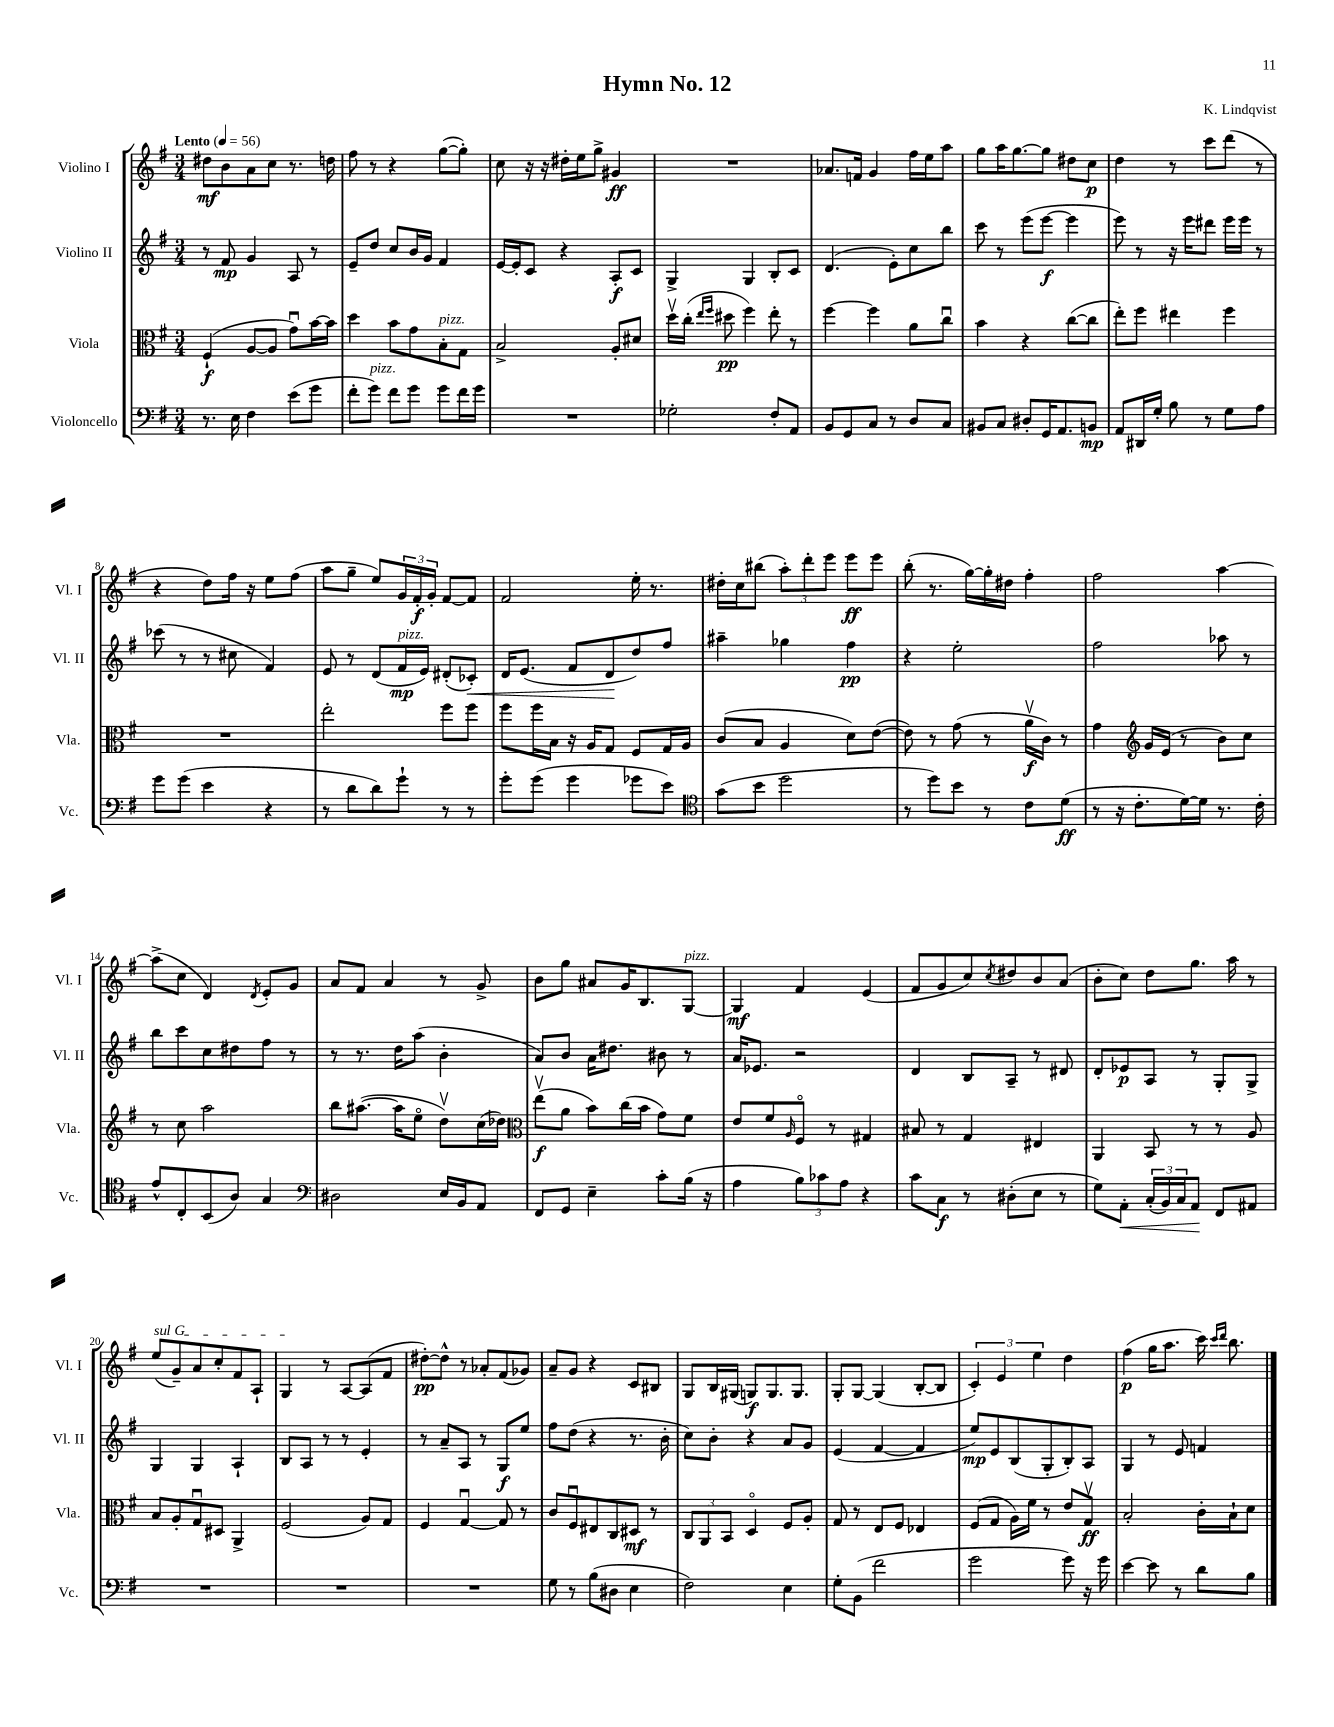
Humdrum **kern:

**kern	**kern	**kern	**kern
*staff4	*staff3	*staff2	*staff1
*clefF4	*clefC3	*clefG2	*clefG2
*k[f#]	*k[f#]	*k[f#]	*k[f#]
*M3/4	*M3/4	*M3/4	*M3/4
*MM56	*MM56	*MM56	*MM56
8.r	(4F#`	8r	8dd#
.	.	8f#	8b
16E	.	.	.
4F#	[8A	4g	8a
.	8A]	.	8cc
(8e	8gu)	8A	8.r
8g	[16b	8r	.
.	16b]	.	16dd
=	=	=	=
8f#'	4dd	8e~	8ff#
8g)	.	8dd	8r
8f#	8b	8cc	4r
8g	8g	16b	.
.	.	16g	.
8g	8B'	4f#	([8gg
16f#	8G	.	8gg'])
16g	.	.	.
=	=	=	=
2.r	2B^	[16e	8cc
.	.	16e']	.
.	.	8c	16r
.	.	.	16r
.	.	4r	16dd#'
.	.	.	16ee
.	.	.	8gg^
.	8A'	8A'	4g#
.	8d#	8c	.
=	=	=	=
2G-'	16ddv	4G^	2.r
.	(16cc'	.	.
.	16qqee	.	.
.	16qqff#	.	.
.	8dd#	.	.
.	4ff#)	4G	.
8F#'	8ee'	8B'	.
8AA	8r	8c	.
=	=	=	=
8BB	[4ff#	(4.d	8.a-
8GG	.	.	.
.	.	.	16f
8C	4ff#]	.	4g
8r	.	8e')	.
8D	8a	8cc	16ff#
.	.	.	16ee
8C	8ccu	8bb	8aa
=	=	=	=
8BB#	4b	8ccc	8gg
8C	.	8r	16aa
.	.	.	[8.gg
8D#'	4r	(8eee	.
16GG	.	[8eee	8gg]
8.AA	.	.	.
.	([8cc	4eee]	8dd#
8BB	8cc]	.	8cc
=	=	=	=
8AA	8ee')	8eee)	4dd
16DD#	8ff#	8r	.
16G'	.	.	.
8B	4ee#	16r	8r
.	.	16eee	.
8r	.	8ddd#	8ccc
8G	4ff#	16eee	(8ddd
.	.	16eee	.
8A	.	8r	8r
=	=	=	=
8g	2.r	(8ccc-	4r
(8g	.	8r	.
4e	.	8r	8dd)
.	.	8cc#	16ff#
.	.	.	16r
4r	.	4f#)	8ee
.	.	.	(8ff#
=	=	=	=
8r	2ee'	8e	8aa
8d	.	8r	8gg~
8d)	.	(8d	8ee)
8g`	.	16f#	24g
.	.	.	24f#'
.	.	16e)	.
.	.	.	24g'
8r	8ff#	(8d#'	[8f#
8r	8ff#	8c-')	8f#]
=	=	=	=
8g'	8ff#	16d	2f#
.	.	(8.e	.
(8g	16ff#	.	.
.	16B	.	.
4g	16r	8f#	.
.	16A	.	.
.	8G	8d	.
8g-	8F#	8dd)	16ee'
.	.	.	8.r
8e)	16G	8ff#	.
.	16A	.	.
=	=	=	=
*clefC4	*	*	*
(8g	(8c	4aa#~	16dd#'
.	.	.	16cc
8b	8B	.	(8bb#
2dd	4A	4gg-	12aa')
.	.	.	12ddd'
.	.	.	12eee
.	8d)	4ff#	8eee
.	([8e	.	8eee
=	=	=	=
8r	8e])	4r	(8bb'
8dd)	8r	.	8.r
8b	(8g	2ee'	.
.	.	.	[16gg)
8r	8r	.	16gg']
.	.	.	16dd#
8c	16av	.	4ff#'
.	16c)	.	.
(8d	8r	.	.
=	=	=	=
8r	4g	2ff#	2ff#
16r	.	.	.
8.c'	.	.	.
*	*clefG2	*	*
.	16g	.	.
.	(16e	.	.
[16d)	8r	.	.
16d]	.	.	.
8.r	8b)	8aa-	[4aa
.	8cc	8r	.
16c'	.	.	.
=	=	=	=
8e^^	8r	8bb	(8aa^]
8C'	8cc	8ccc	8cc
(8BB	2aa	8cc	4d)
8A)	.	8dd#	.
.	.	.	8qd
4G	.	8ff#	8e'
.	.	8r	8g
=	=	=	=
*clefF4	*	*	*
2D#	8bb	8r	8a
.	([8.aa#	8.r	8f#
.	.	.	4a
.	16aa#]	16dd	.
.	8eeo	(8aa	.
16E	8ddv)	4b'	8r
16BB	.	.	.
8AA	(16cc	.	8g^
.	16dd-)	.	.
=	=	=	=
*	*clefC3	*	*
8FF#	(8eev	8a)	8b
8GG	8a	8b	8gg
4E~	8b)	16a	8a#
.	.	8.dd#	.
.	(16cc	.	16g
.	16b	.	8.B
8c'	8g)	8b#	.
(16B	8f#	8r	[8G
16r	.	.	.
=	=	=	=
4A	8e	16a	4G]
.	.	8.e-	.
.	8f#	.	.
.	16qqA	.	.
12B)	8F#o	2r	4f#
12c-	.	.	.
.	8r	.	.
12A	.	.	.
4r	4G#	.	(4e
=	=	=	=
8c	8B#	4d	8f#
8C	8r	.	8g
8r	4G	8B	8cc)
.	.	.	8qcc
(8D#'	.	8A~	8dd#
8E	4E#	8r	8b
8r	.	8d#	(8a
=	=	=	=
8G)	4AA	8d'	8b'
8AA'	.	8e-	8cc)
(24C'	8BB	8A	8dd
24BB)	.	.	.
24C	.	.	.
8AA	8r	8r	8.gg
8FF#	8r	8G'	.
.	.	.	16aa
8AA#	8A	8G^	8r
=	=	=	=
2.r	8B	4G	(8ee
.	8A'	.	8g~)
.	8Gu	4G	8a
.	8D#	.	8cc'
.	4AA^	4A`	8f#
.	.	.	8A`
=	=	=	=
2.r	(2F#	8B	4G
.	.	8A	.
.	.	8r	8r
.	.	8r	[8A
.	8A)	4e'	(8A]
.	8G	.	8f#
=	=	=	=
2.r	4F#	8r	[8dd#')
.	.	8a~	8dd#^^]
.	[4Gu	8A	8r
.	.	8r	8a-'
.	8G]	8G	(8f#
.	8r	8ee	8g-)
=	=	=	=
8G	8c	8ff#	8a~
8r	8F#u	(8dd	8g
(8B	8E#	4r	4r
8D#	8C	.	.
4E	8D#	8.r	8c
.	8r	.	8B#
.	.	16b'	.
=	=	=	=
2F#)	12C	8cc)	8G
.	12AA	.	.
.	.	8b'	16B
.	12BB	.	.
.	.	.	(16G#
.	4Do	4r	8G)
.	.	.	8.G
4E	8F#	8a	.
.	.	.	8.G
.	8A'	8g	.
=	=	=	=
8G'	8G	(4e	8G'
(8BB	8r	.	[8G
2f#	8E	[4f#	(4G]
.	8F#	.	.
.	4E-	4f#]	[8B'
.	.	.	8B]
=	=	=	=
2g	(8F#	8ee)	6c')
.	8G	8e	.
.	.	.	6e
.	16A)	(8B	.
.	16f#	.	.
.	.	.	6ee
.	8r	8G'	.
8g)	8e	8B')	4dd
16r	8Gv	8A	.
16g	.	.	.
=	=	=	=
[4e	2B'	4G	(4ff#
8e]	.	8r	16gg
.	.	.	8.aa
8r	.	8e	.
8d	16c'	4f	16ccc)
.	.	.	16qqccc
.	.	.	16qqddd
.	16B`	.	8.bb
8B	8d	.	.
==	==	==	==
*-	*-	*-	*-
